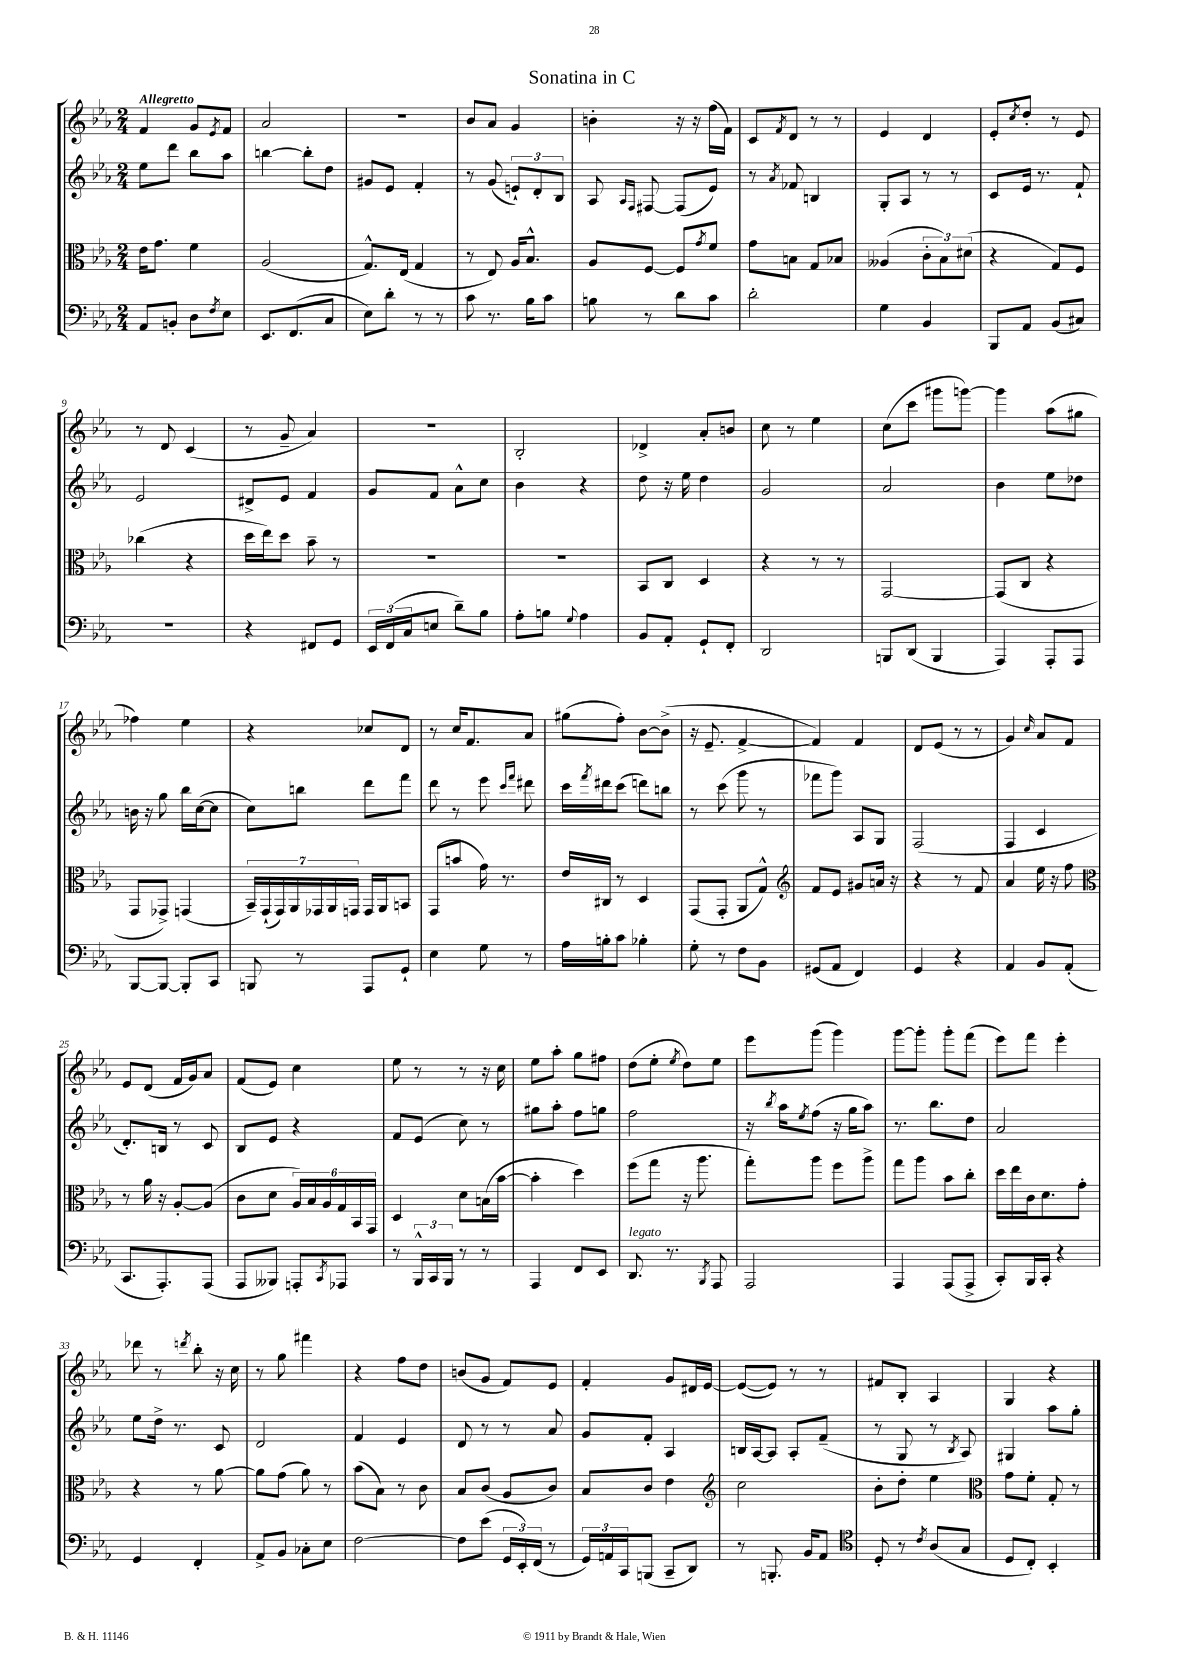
\header { title = "Sonatina in C" }
<<
\new StaffGroup <<
\new Staff = "s0" {
    \clef treble \key ees \major \numericTimeSignature \time 2/4 \tempo "Allegretto"
    f'4 g'8 \acciaccatura { ees'8 } f'8 |
    aes'2 |
    r2 |
    bes'8 aes'8 g'4 |
    b'4-. r16 r16 f''16( f'16) |
    c'8 \acciaccatura { f'8 } d'8 r8 r8 |
    ees'4 d'4 |
    ees'8-. \acciaccatura { c''8 } d''8-. r8 ees'8 |
    r8 d'8 c'4( |
    r8 g'8-- aes'4) |
    r2 |
    bes2-. |
    des'4-> aes'8-. b'8 |
    c''8 r8 ees''4 |
    c''8( c'''8 gis'''8 g'''8~) |
    g'''4 aes''8( gis''8 |
    fes''4) ees''4 |
    r4 ces''8 d'8 |
    r8 c''16 f'8. aes'8 |
    gis''8( f''8-.) bes'8~ bes'8->( |
    r16 ees'8.-- f'4~-> |
    f'4) f'4 |
    d'8 ees'8( r8 r8 |
    g'4) \grace { c''16 } aes'8 f'8 |
    ees'8 d'8( f'16 g'16) aes'8 |
    f'8( ees'8) c''4 |
    ees''8 r8 r8 r16 c''16 |
    ees''8 aes''8-. g''8 fis''8 |
    d''8( ees''8-. \acciaccatura { ees''8 } d''8) ees''8 |
    ees'''8 g'''8( g'''4) |
    g'''8~ g'''8-. g'''8-. f'''8( |
    ees'''8) f'''8 ees'''4-. |
    des'''8 r8 \acciaccatura { d'''8 } bes''8-. r16 c''16 |
    r8 g''8 fis'''4 |
    r4 f''8 d''8 |
    b'8( g'8 f'8) ees'8 |
    f'4-. g'8 dis'16 ees'16~ |
    ees'8~( ees'8) r8 r8 |
    fis'8 bes8-. aes4 |
    g4 r4 \bar "|." |
}
\new Staff = "s1" {
    \clef treble \key ees \major \numericTimeSignature \time 2/4
    ees''8 d'''8 bes''8 aes''8 |
    b''4~ b''8-. d''8 |
    gis'8 ees'8 f'4-. |
    r8 g'8( \tuplet 3/2 { e'8-!) d'8-. bes8 } |
    aes8 \grace { aes16 f16 } fis8~ fis8( ees'8) |
    r8 \acciaccatura { aes'8 } fes'8 b4 |
    g8-. aes8 r8 r8 |
    c'8 ees'16 r8. f'8-! |
    ees'2 |
    dis'8-> ees'8 f'4 |
    g'8 f'8 aes'8-^ c''8 |
    bes'4 r4 |
    d''8 r16 ees''16 d''4 |
    g'2 |
    aes'2 |
    bes'4 ees''8 des''8 |
    b'16 r16 g''8 bes''16 c''16~( c''8 |
    c''8) b''8 d'''8 f'''8 |
    d'''8 r8 ees'''8 \grace { c'''16 f'''16 } dis'''8 |
    c'''16 \acciaccatura { f'''8 } dis'''16 c'''8( d'''8) b''8 |
    r8 c'''8( g'''8 r8 |
    fes'''8 g'''8) aes8 g8 |
    f2( |
    f4 c'4 |
    d'8.-.) b16 r8 c'8 |
    bes8 ees'8 r4 |
    f'8 ees'8( c''8) r8 |
    gis''8 aes''8-. f''8 g''8 |
    f''2 |
    r16 \acciaccatura { bes''8 } aes''16 \acciaccatura { ees''8 } f''8( r16 g''16 aes''8) |
    r8. bes''8. d''8 |
    aes'2 |
    ees''8 d''16-> r8. c'8 |
    d'2 |
    f'4 ees'4 |
    d'8 r8 r8 aes'8 |
    g'8 f'8-. aes4 |
    b16 aes16~ aes8 aes8-. f'8--( |
    r8 g8 r8 \acciaccatura { bes8 } aes8) |
    gis4 aes''8 g''8-. \bar "|." |
}
\new Staff = "s2" {
    \clef alto \key ees \major \numericTimeSignature \time 2/4
    ees'16 g'8. f'4 |
    aes2( |
    g8.-^) ees16( g4 |
    r8 ees8) aes16 bes8.-^ |
    aes8 f8~ f8 \acciaccatura { g'8 } f'8 |
    g'8 b8 g8 bes8 |
    aeses4( \tuplet 3/2 { c'8-. bes8) dis'8( } |
    r4 g8) f8 |
    ces''4( r4 |
    d''16 ees''16) d''8 bes'8-- r8 |
    R2 |
    R2 |
    bes,8 c8 d4 |
    r4 r8 r8 |
    g,2~ |
    g,8( c8 r4 |
    g,8 ges,8->) g,4( |
    \tuplet 7/4 { bes,16--) g,16-!( g,16) aes,16 ges,16 aes,16 g,16 } g,16 aes,16 b,8 |
    g,8( b'8 g'16) r8. |
    ees'16 cis16 r8 d4 |
    g,8( g,8-. aes,8 g8-^) |
    \clef treble f'8 ees'8 gis'8 a'16 r16 |
    r4 r8 f'8 |
    aes'4 ees''16 r16 f''8 |
    \clef alto r8 aes'16 r16 aes8~-. aes8( |
    c'8 d'8 \tuplet 6/4 { aes16) bes16 aes16 g16 bes,16 g,16 } |
    d4 d'8 b16( bes'16~ |
    bes'4-. d''4) |
    f''8( g''8 r16 aes''8. |
    g''8-.) aes''8 f''8 aes''8-> |
    g''8 aes''8 bes'8 c''8-. |
    d''16 ees''16 c'16 d'8. g'8-. |
    r4 r8 aes'8~ |
    aes'8 g'8( aes'8) r8 |
    bes'8( bes8) r8 c'8 |
    bes8 c'8( aes8 c'8) |
    bes8 c'8 ees'4 |
    \clef treble c''2 |
    bes'8-. d''8-. ees''4 |
    \clef alto g'8 f'8-. g8-. r8 \bar "|." |
}
\new Staff = "s3" {
    \clef bass \key ees \major \numericTimeSignature \time 2/4
    aes,8 b,8-. d8 \acciaccatura { f8 } ees8 |
    ees,8. f,8.( c8 |
    ees8) d'8-. r8 r8 |
    c'8 r8. bes16 c'8 |
    b8 r8 d'8 c'8 |
    d'2-. |
    g4 bes,4 |
    bes,,8 aes,8 bes,8( cis8) |
    R2 |
    r4 fis,8 g,8 |
    \tuplet 3/2 { ees,16 f,16( c16 } e8 d'8--) bes8 |
    aes8-. b8 \appoggiatura { g8 } aes4 |
    bes,8 aes,8-. g,8-! f,8-. |
    d,2 |
    b,,8 d,8( b,,4 |
    aes,,4) aes,,8-. aes,,8 |
    bes,,8~ bes,,8~ bes,,8-. c,8 |
    b,,8 r8 aes,,8 g,8-! |
    ees4 g8 r8 |
    aes16 b16-. c'8 bes4-. |
    g8-. r8 f8 bes,8 |
    gis,8( aes,8 f,4) |
    g,4 r4 |
    aes,4 bes,8 aes,8-.( |
    c,8. aes,,8.-.) aes,,8( |
    aes,,8 beses,,8) a,,8-. \acciaccatura { c,8 } aes,,8 |
    r8 \tuplet 3/2 { bes,,16-^ c,16 bes,,16 } r8 r8 |
    aes,,4 f,8 ees,8 |
    d,8.^\markup { \italic "legato" } r8. \acciaccatura { bes,,8 } aes,,8 |
    aes,,2 |
    aes,,4 aes,,8( aes,,8-> |
    c,8-.) bes,,16 c,16-. r4 |
    g,4 f,4-. |
    aes,8-> bes,8 ces8-. ees8 |
    f2~ |
    f8 ees'8( \tuplet 3/2 { g,16 ees,16-.) f,16( } r8 |
    \tuplet 3/2 { g,16) a,16 c,16 } b,,8( c,8-- d,8) |
    r8 b,,8.-. bes,16 aes,8 |
    \clef tenor d8-. r8 \acciaccatura { c'8 } aes8( g8 |
    d8 c8-.) bes,4-. \bar "|." |
}
>>
>>
